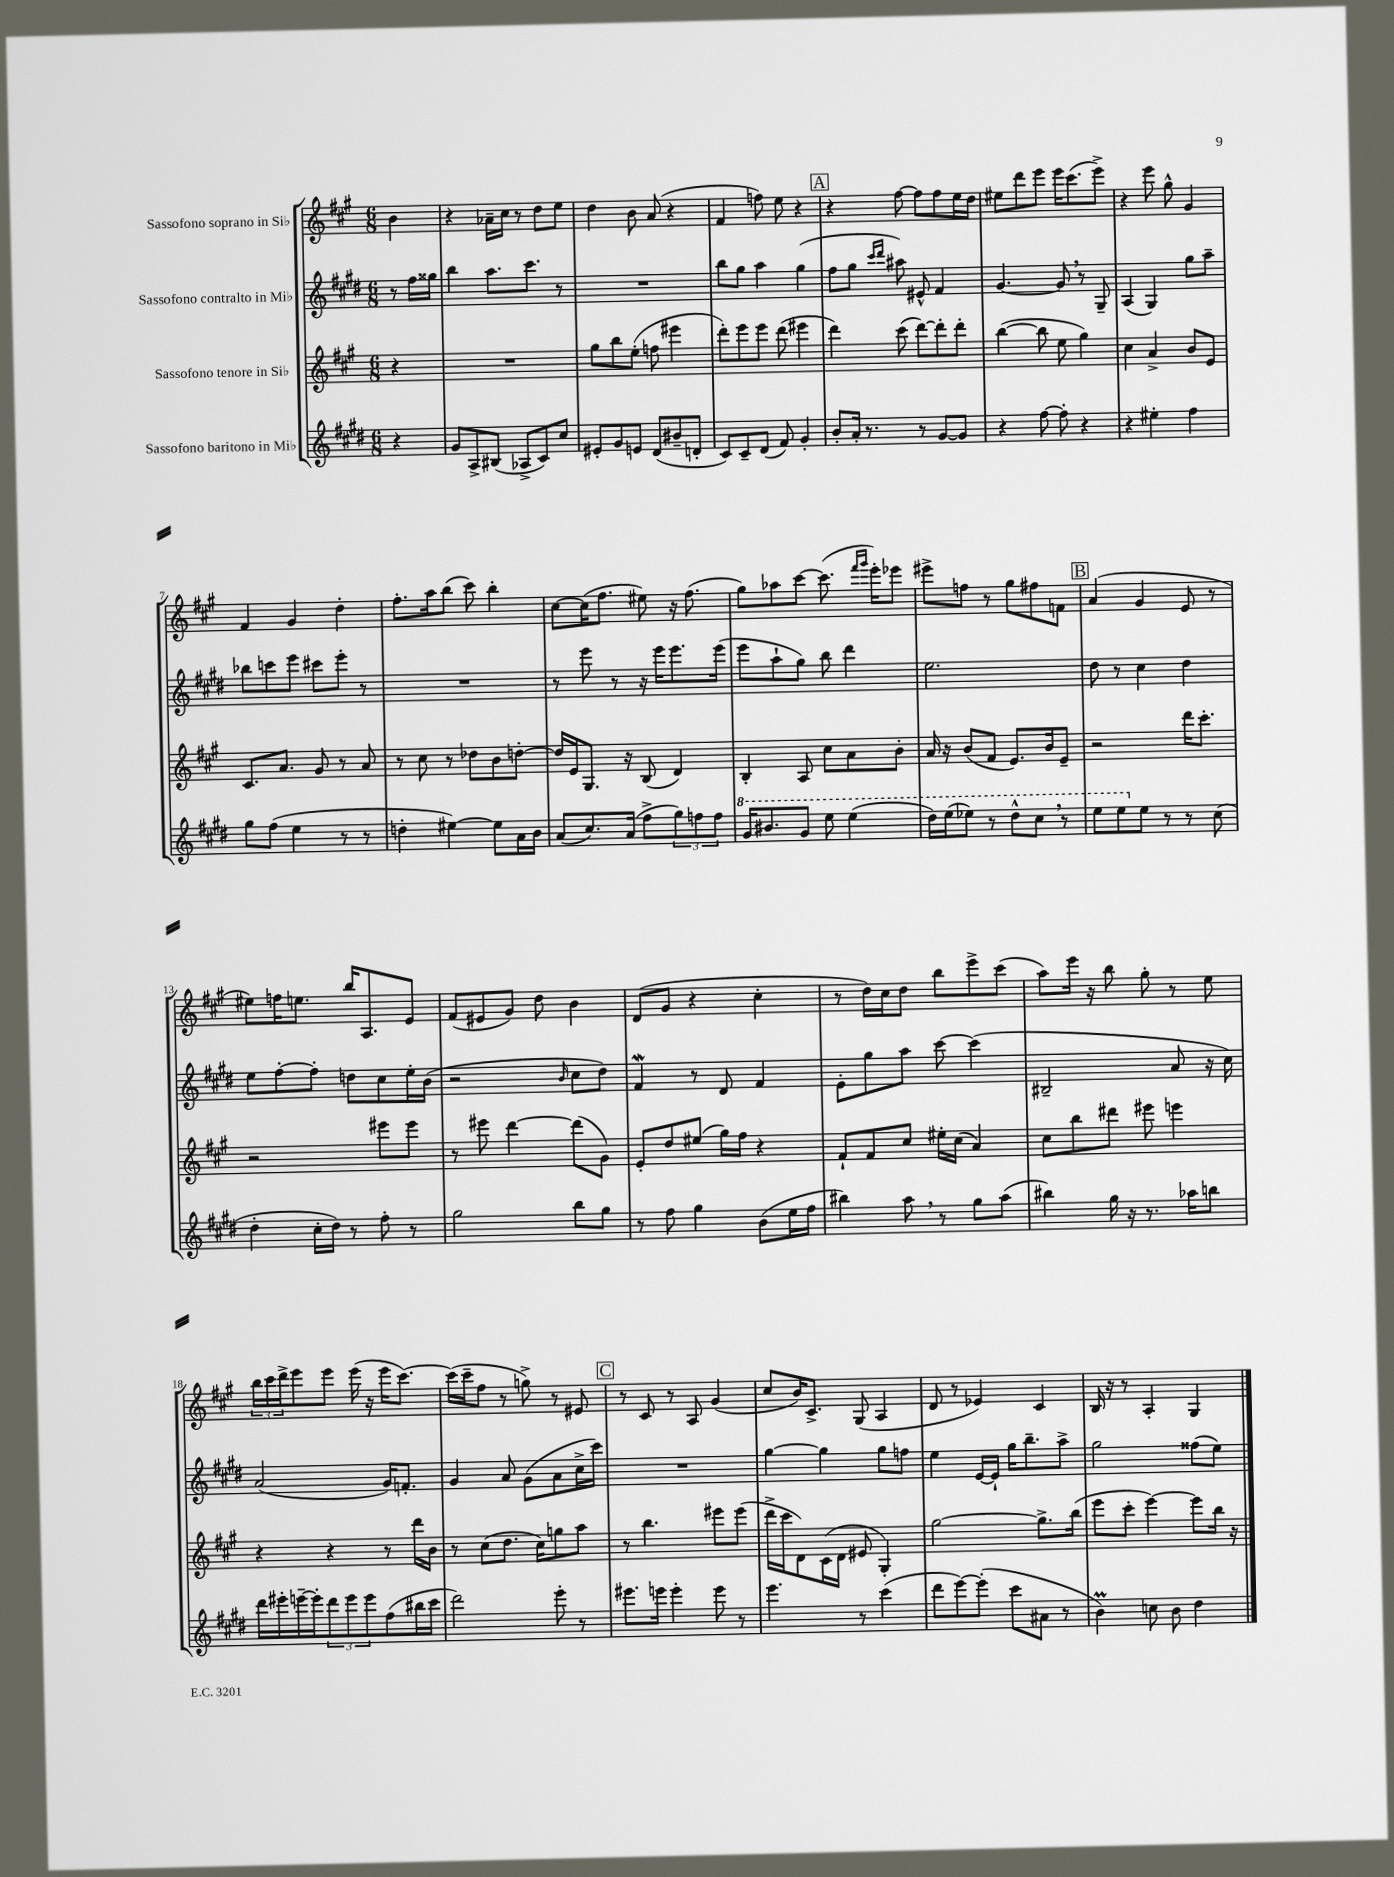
<<
\new StaffGroup <<
\new Staff = "s0" \with { instrumentName = "Sassofono soprano in Sib" } {
    \clef treble \key a \major \numericTimeSignature \time 6/8 \partial 4
    b'4 |
    r4 aes'16-- cis''16 r8 d''8 e''8 |
    d''4 b'8 a'8( r4 |
    fis'4 f''8) e''8 r4 |
    \mark \markup { \box "A" } r4 fis''8~ fis''8 fis''8 e''16 d''16 |
    eis''8 d'''8 e'''8 e'''16 cis'''8.( e'''8->) |
    r4 e'''8 gis''8-^ gis'4 |
    fis'4 gis'4 d''4-. |
    fis''8.-. a''16 b''8( cis'''8) b''4-. |
    cis''8~ cis''16( fis''8. eis''8) r16 fis''8.( |
    gis''8) aes''8 cis'''8~ cis'''8.( \grace { fis'''16 gis'''16 } e'''16-.) ees'''8 |
    eis'''8-> f''8 r8 gis''8 fis''8 f'8 |
    \mark \markup { \box "B" } a'4( gis'4 e'8 r8 |
    eis''8) f''16 e''8. b''16 a8. e'8 |
    fis'8( eis'8 gis'8) d''8 b'4 |
    d'8( gis'8 r4 cis''4-. |
    r8 d''16) cis''16 d''8 b''8 e'''8-> cis'''8( |
    a''8) e'''16 r16 b''8 gis''8-. r8 e''8 |
    \tuplet 3/2 { b''16 cis'''16 d'''16-> } e'''8 e'''8 e'''16( r16 e'''16 cis'''8.~) |
    cis'''16( cis'''16-- fis''8 r8 g''8->) r8 eis'8 |
    \mark \markup { \box "C" } r8 cis'8 r8 a8 gis'4( |
    cis''8 b'16) cis'8.-> gis8( a4 |
    d'8 r8 ees'4) cis'4 |
    b16 r16 r8 a4-. gis4 \bar "|." |
}
\new Staff = "s1" \with { instrumentName = "Sassofono contralto in Mib" } {
    \clef treble \key e \major \numericTimeSignature \time 6/8 \partial 4
    r8 fis''16 gisis''16 |
    b''4 a''8. cis'''8. r8 |
    R2. |
    b''8 gis''8 a''4 gis''4( |
    \mark \markup { \box "A" } fis''8 gis''8 \grace { cis'''16 dis'''16 } ais''8) eis'8-^ fis'4 |
    gis'4.~ gis'8 \breathe r8 gis8-- |
    a4( gis4) gis''8 a''8-- |
    bes''8 c'''8 e'''8 cis'''8 e'''8-. r8 |
    R2. |
    r8 e'''8 r8 r16 e'''16 e'''8. e'''16( |
    e'''8 a''8-! gis''8) b''8 dis'''4 |
    e''2. |
    \mark \markup { \box "B" } dis''8 r8 cis''4 dis''4 |
    e''8 fis''8~-. fis''8-. d''8 cis''8 e''16-. b'16( |
    r2 \grace { b'16 } cis''8 dis''8) |
    fis'4\mordent r8 dis'8 fis'4 |
    e'8-. gis''8 a''8 cis'''8~ cis'''4( |
    bis2-- a'8 r16 cis''16) |
    a'2( gis'16) f'8.-. |
    gis'4 a'8 gis'8( a'8 cis''16-> cis'''16) |
    \mark \markup { \box "C" } R2. |
    gis''4~ gis''4 gis''8 f''8 |
    e''4 e'16~ e'16-! gis''16 b''8.-- a''8-> |
    gis''2 fisis''8( e''8) \bar "|." |
}
\new Staff = "s2" \with { instrumentName = "Sassofono tenore in Sib" } {
    \clef treble \key a \major \numericTimeSignature \time 6/8 \partial 4
    r4 |
    R2. |
    gis''8 b''8 e''8-.( f''8 eis'''4 |
    d'''8-.) e'''8 e'''8 d'''8( eis'''4 |
    \mark \markup { \box "A" } d'''4) cis'''8( d'''8~) d'''8-. d'''8-. |
    b''4~( b''8 e''8 gis''4) |
    cis''4 a'4-> b'8 e'8 |
    cis'8. a'8. gis'8 r8 a'8 |
    r8 cis''8 r8 des''8 b'8 d''8~-. |
    d''16 e'16 gis8. r16 b8( d'4) |
    b4-. a8 cis''8 a'8 b'8-. |
    a'16 r16 b'8( fis'8 e'8.) b'16 e'8-- |
    \mark \markup { \box "B" } r2 d'''16 cis'''8.-. |
    r2 eis'''8 eis'''8 |
    r8 eis'''8 d'''4~ d'''8( gis'8) |
    e'8-. d''8 eis''8( gis''16) fis''16 r4 |
    fis'8-! fis'8 cis''8 eis''16-. cis''16( a'4) |
    cis''8 b''8 dis'''8 eis'''8 e'''4 |
    r4 r4 r8 d'''16 b'16 |
    r8 cis''8( d''8. cis''16) g''8 a''8 |
    \mark \markup { \box "C" } r8 b''4. eis'''8 eis'''8( |
    d'''16-> cis'''16 d'8) cis'16( d'16 eis'8 gis4-.) |
    gis''2~ gis''8.-> b''16( |
    e'''8 cis'''8-. e'''4~) e'''8 b''16 r16 \bar "|." |
}
\new Staff = "s3" \with { instrumentName = "Sassofono baritono in Mib" } {
    \clef treble \key e \major \numericTimeSignature \time 6/8 \partial 4
    r4 |
    gis'8 a8-> bis8( aes8-> cis'8) cis''8 |
    eis'8-. gis'8 e'8 dis'8( bis'8-- d'8-. |
    cis'8) cis'8-- dis'8( fis'8) gis'4-. |
    \mark \markup { \box "A" } b'8-. a'16-. r8. r8 gis'8~ gis'8 |
    r4 fis''8~ fis''8-. r4 |
    r4 eis''4-. fis''4 |
    gis''8 fis''8( e''4 r8 r8 |
    d''4-. eis''4~) eis''8 a'16 b'16 |
    a'8( cis''8.) a'16( fis''8-> \tuplet 3/2 { gis''8) f''8 f''8 } |
    \ottava #1 gis''16 bis''8. gis''8 e'''8 e'''4( |
    dis'''16) e'''16( ees'''8) r8 dis'''8-^ cis'''8 \breathe r8 |
    \mark \markup { \box "B" } e'''8 e'''8 \ottava #0 e''8 r8 r8 cis''8( |
    dis''4-. cis''16-. dis''16) r8 fis''8-. r8 |
    gis''2 b''8 gis''8 |
    r8 fis''8 gis''4 b'8( e''16 fis''16 |
    bis''4) a''8 \breathe r8 gis''8 a''8( |
    bis''4) gis''16 r16 r8. aes''16 b''8 |
    dis'''16 eis'''16-. e'''16~-- e'''16-. \tuplet 3/2 { dis'''8 e'''8 e'''8 } fis''8( bis''16 cis'''16 |
    dis'''2) e'''8-. r8 |
    \mark \markup { \box "C" } eis'''8. e'''16 e'''4-. e'''8 r8 |
    e'''4. r8 cis'''4( |
    dis'''8 e'''8~) e'''8-.( cis'''8 ais'8 r8 |
    b'4\prall) c''8 b'8 dis''4 \bar "|." |
}
>>
>>
